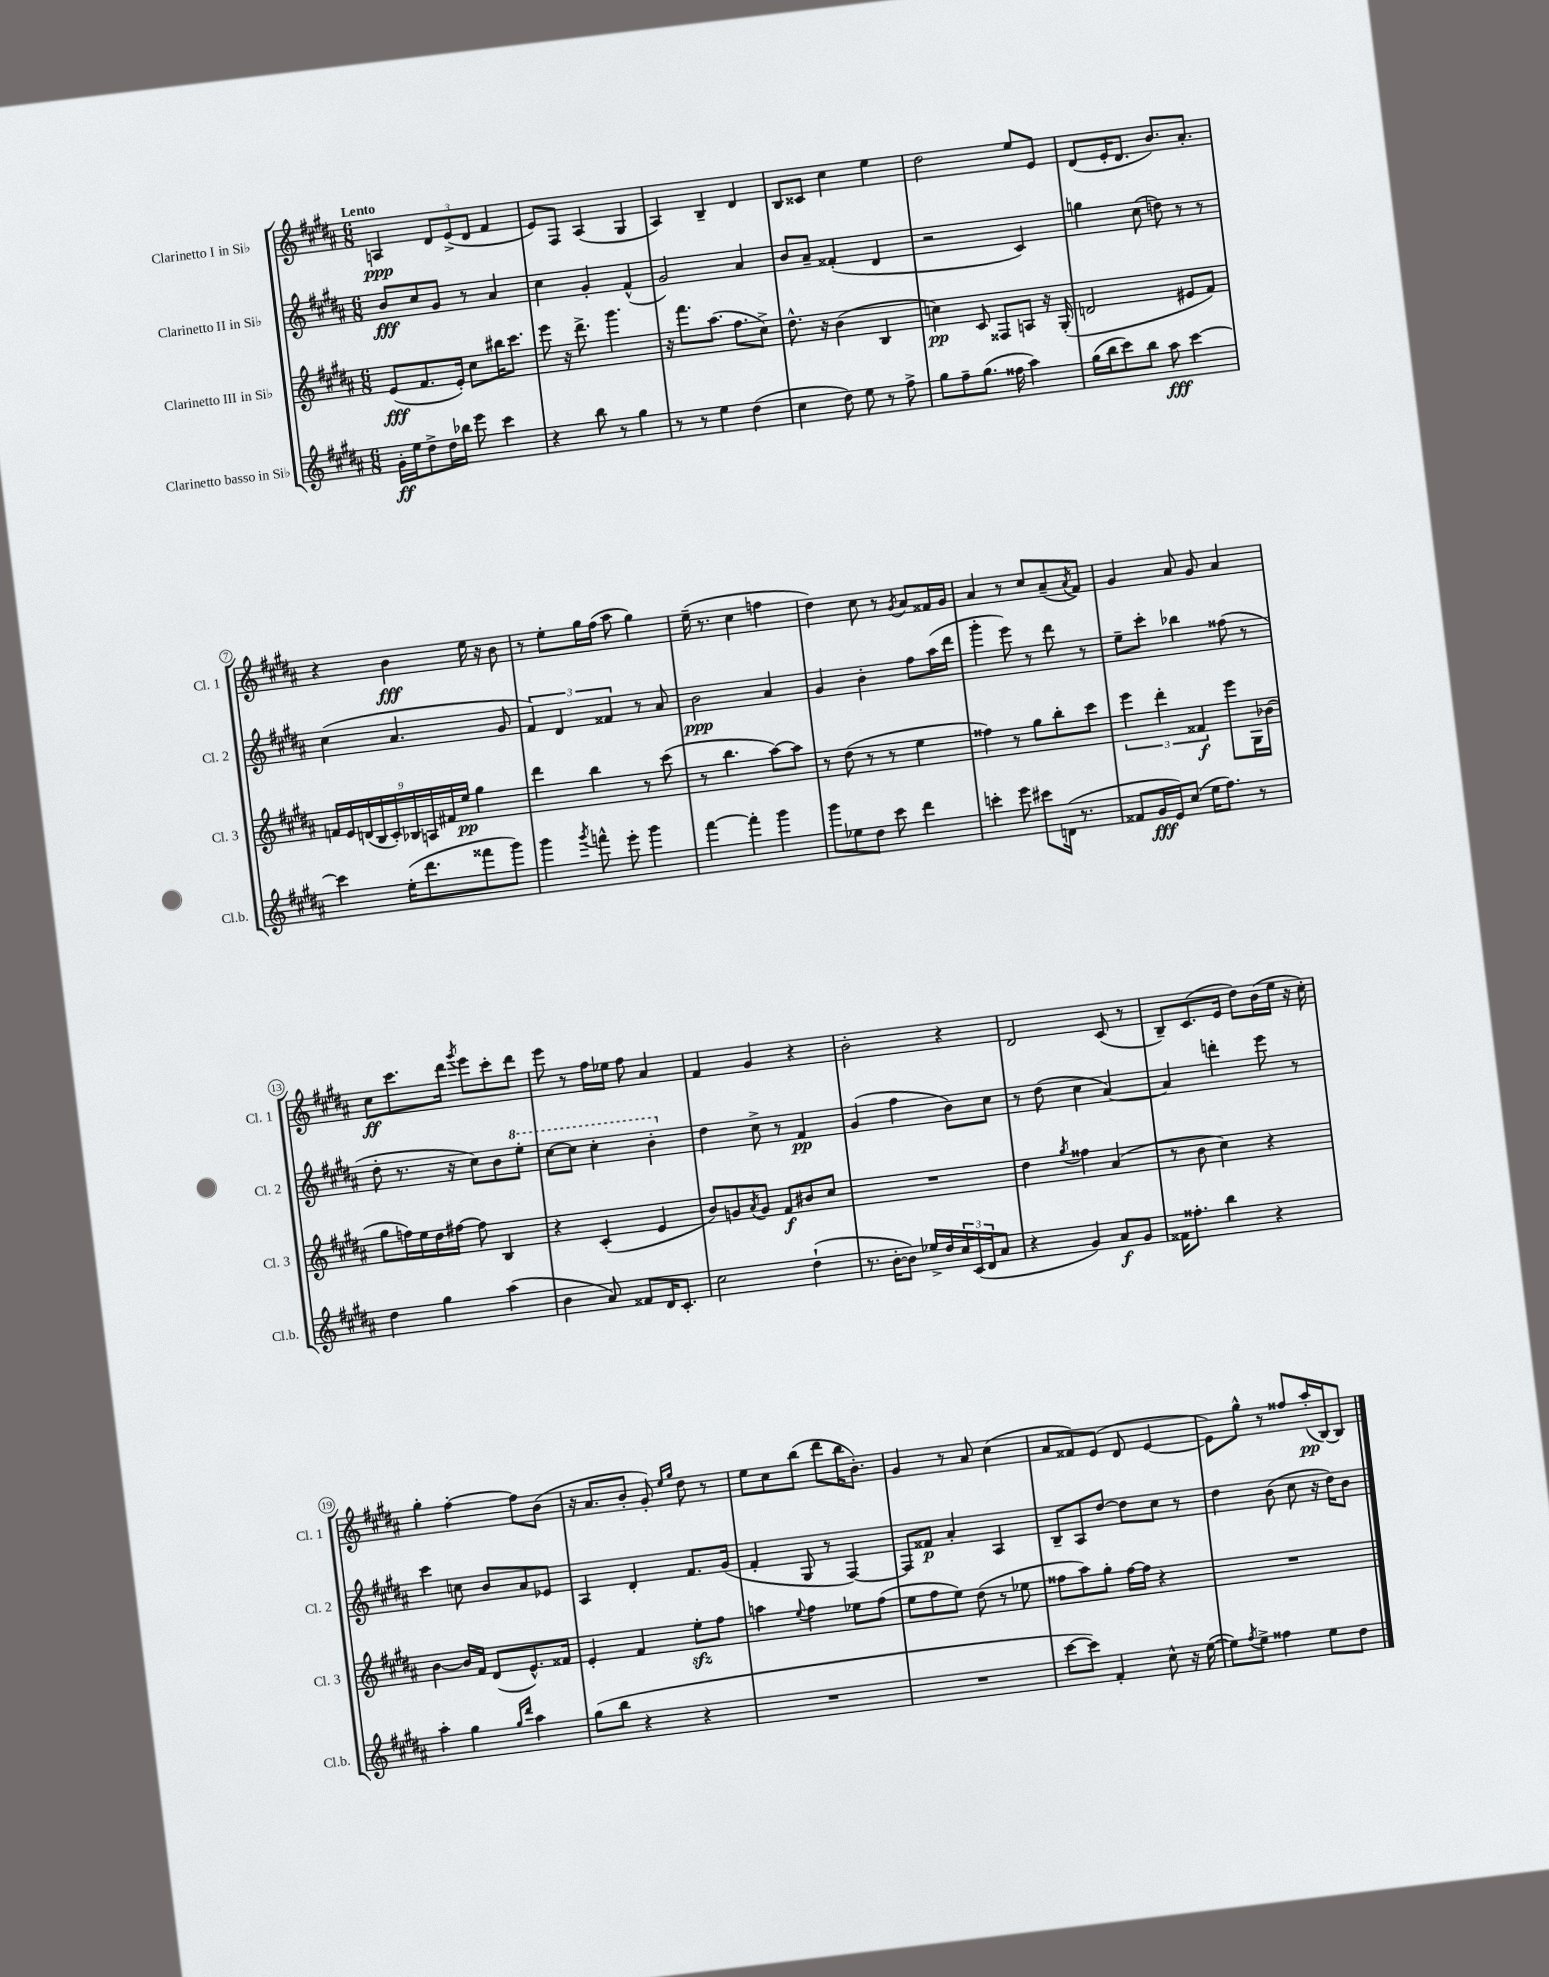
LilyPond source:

<<
\new StaffGroup <<
\new Staff = "s0" \with { instrumentName = "Clarinetto I in Sib" shortInstrumentName = "Cl. 1" } {
    \clef treble \key b \major \numericTimeSignature \time 6/8 \tempo "Lento"
    a4\ppp \tuplet 3/2 { dis'8 e'8->( dis'8 } fis'4 |
    e'8) fis8 ais4( gis4 |
    ais4) b4-- dis'4 |
    b8 cisis'8 cis''4 e''4 |
    dis''2 e''8 e'8 |
    dis'8( e'16-. dis'8. b'8.) ais'8.-. |
    r4 b'4\fff e''16 r16 b'8 |
    r8 e''8-. gis''16 fis''16( ais''8 gis''4) |
    e''16--( r8. cis''4 f''4 |
    dis''4) cis''8 r8 \acciaccatura { gis'8 } ais'8 fisis'16 gis'16 |
    ais'4 r8 cis''8 ais'8--( \acciaccatura { ais'8 } fis'8) |
    gis'4 ais'8 gis'8 ais'4 |
    cis''8\ff cis'''8. dis'''16 \acciaccatura { gis'''8 } e'''8 cis'''8-. dis'''8 |
    e'''8 r8 fis''16 ees''16 fis''8 ais'4 |
    fis'4 gis'4 r4 |
    b'2-. r4 |
    dis'2 cis'8( r8 |
    b8--) cis'8.( e'16 dis''8) b'16( e''16 r16 cis''16-.) |
    gis''4-. fis''4~-. fis''8 b'8( |
    r16 ais'8. b'8-. gis'8-.) \grace { e''16 gis''16 } dis''8 r8 |
    e''8 cis''8 b''8( dis'''8 b''16 b'8.-.) |
    gis'4 r8 ais'8 cis''4( |
    ais'8 fisis'8) e'8( dis'8 e'4~ |
    e'8) gis''8-^ r8 fisis''8 ais''16-.\pp( b16~) b8 \bar "|." |
}
\new Staff = "s1" \with { instrumentName = "Clarinetto II in Sib" shortInstrumentName = "Cl. 2" } {
    \clef treble \key b \major \numericTimeSignature \time 6/8
    b'8\fff cis''8 gis'8 r8 ais'4 |
    cis''4 gis'4-. fis'4-^( |
    gis'2) ais'4 |
    b'8 ais'8-- fisis'4-.( dis'4 |
    r2 cis'4) |
    g''4 cis''8( d''8) r8 r8 |
    cis''4( ais'4. gis'8 |
    \tuplet 3/2 { fis'4) dis'4 fisis'4 } r8 ais'8 |
    b'2\ppp ais'4 |
    gis'4 b'4-. fis''8 ais''16( dis'''16 |
    gis'''4-. e'''8) r8 dis'''8 r8 |
    e''8-- cis'''8-. bes''4 fisis''8( r8 |
    dis''8-. r8. r16 cis''8) b'8 \ottava #1 e'''8-. |
    cis'''8~ cis'''8 cis'''4-. b''4-. \ottava #0 |
    dis''4 cis''8-> r8 fis'4\pp |
    gis'4( fis''4 b'8) cis''8 |
    r8 dis''8( cis''4 ais'4~) |
    ais'4 d'''4-. e'''8 r8 |
    cis'''4 c''8 b'8 ais'8 ees'8 |
    ais4 dis'4-. fis'8. gis'16( |
    fis'4-. gis8 r8 fis4~) |
    fis8 fisis'8\p ais'4-. ais4 |
    b8-- ais8 dis''8~ dis''8 cis''8 r8 |
    dis''4 b'8( cis''8 r16 dis''16) b'8 \bar "|." |
}
\new Staff = "s2" \with { instrumentName = "Clarinetto III in Sib" shortInstrumentName = "Cl. 3" } {
    \clef treble \key b \major \numericTimeSignature \time 6/8
    e'8\fff( fis'8. e'16-.) cis''8 bis''16 cis'''8. |
    e'''8 r16 dis'''8.-> gis'''4. |
    r16 fis'''8. ais''8.( fis''8. cis''8->) |
    dis''8.-^ r16 b'4( b4 |
    c''4\pp) cis'8 fisis8 a8 r16 gis16-.( |
    d'2 eis'8 fis'8) |
    \tuplet 9/8 { f'16 e'16 d'16( b16 cis'16-.) bes16 a16 fis'16 e''16\pp } gis''4 |
    dis'''4 b''4 r8 cis'''8( |
    r8 b''4. ais''8~) ais''8 |
    r8 dis''8( r8 r8 e''4 |
    fisis''4) r8 gis''8 b''8-. cis'''8 |
    \tuplet 3/2 { e'''4 dis'''4-. fisis'4\f } e'''8 gis16 bes'16( |
    gis''8 f''16) e''16 dis''16 fis''16~ fis''8 b4 |
    r4 cis'4-.( e'4 |
    b'8) g'8 \acciaccatura { ais'8 } g'8 fis'8\f bis'8 cis''8 |
    R2. |
    dis''4 \acciaccatura { gis''8 } fisis''4 ais'4( |
    r8 b'8 cis''4) r4 |
    b'4~ b'16 fis'16 dis'8( e'8.-^) fisis'16 |
    e'4-. fis'4 e''8-.\sfz fis''8 |
    a''4 \appoggiatura { e''8 } fis''4 ees''8 fis''8( |
    e''8 fis''8 e''8) dis''8( r8 ees''8 |
    fisis''8 ais''8) gis''8-. fisis''16~ fisis''16 r4 |
    R2. \bar "|." |
}
\new Staff = "s3" \with { instrumentName = "Clarinetto basso in Sib" shortInstrumentName = "Cl.b." } {
    \clef treble \key b \major \numericTimeSignature \time 6/8
    gis'16-.\ff e''16 dis''8-> dis''16 bes''16 e'''8 cis'''4 |
    r4 b''8 r8 gis''4 |
    r8 r8 e''4 dis''4( |
    cis''4 dis''8) e''8 r8 fis''8-> |
    gis''8 fis''8-- gis''8.( fisis''16 ais''4) |
    gis''16( b''16 cis'''8) b''8 ais''8\fff cis'''4~ |
    cis'''4 e''16-.( dis'''8. fisis'''8 gis'''8) |
    gis'''4 \acciaccatura { gis'''8 } f'''8-^ e'''8-. gis'''4 |
    fis'''4~ fis'''4-. gis'''4 |
    gis'''8 ees''8 dis''8 cis'''8 dis'''4 |
    c'''4-. e'''8 cis'''8 d'16( r8. |
    fisis'8 gis'16\fff e'16) cis''8( e''16 fis''8.) r8 |
    dis''4 gis''4 ais''4( |
    b'4 ais'8) fisis'8 dis'16 cis'8.-. |
    cis''2 dis''4-!( |
    r8. b'16~-. b'8) ees''16-> dis''16 \tuplet 3/2 { cis''16 cis'16( dis'16 } ais'8 |
    r4 gis'4) ais'8\f gis'8 |
    fisis'16 fisis''8.-. b''4 r4 |
    ais''4-. gis''4 \grace { gis''16 dis'''16 } ais''4 |
    gis''8( b''8 r4 r4 |
    R2. |
    R2. |
    cis'''8~ cis'''8) fis'4-. cis''8-^ r16 e''16~( |
    e''8) \acciaccatura { fis''8 } e''8-> fisis''4 e''8 dis''8 \bar "|." |
}
>>
>>
\layout { \context { \Score \override BarNumber.stencil = #(make-stencil-circler 0.1 0.3 ly:text-interface::print) } }
